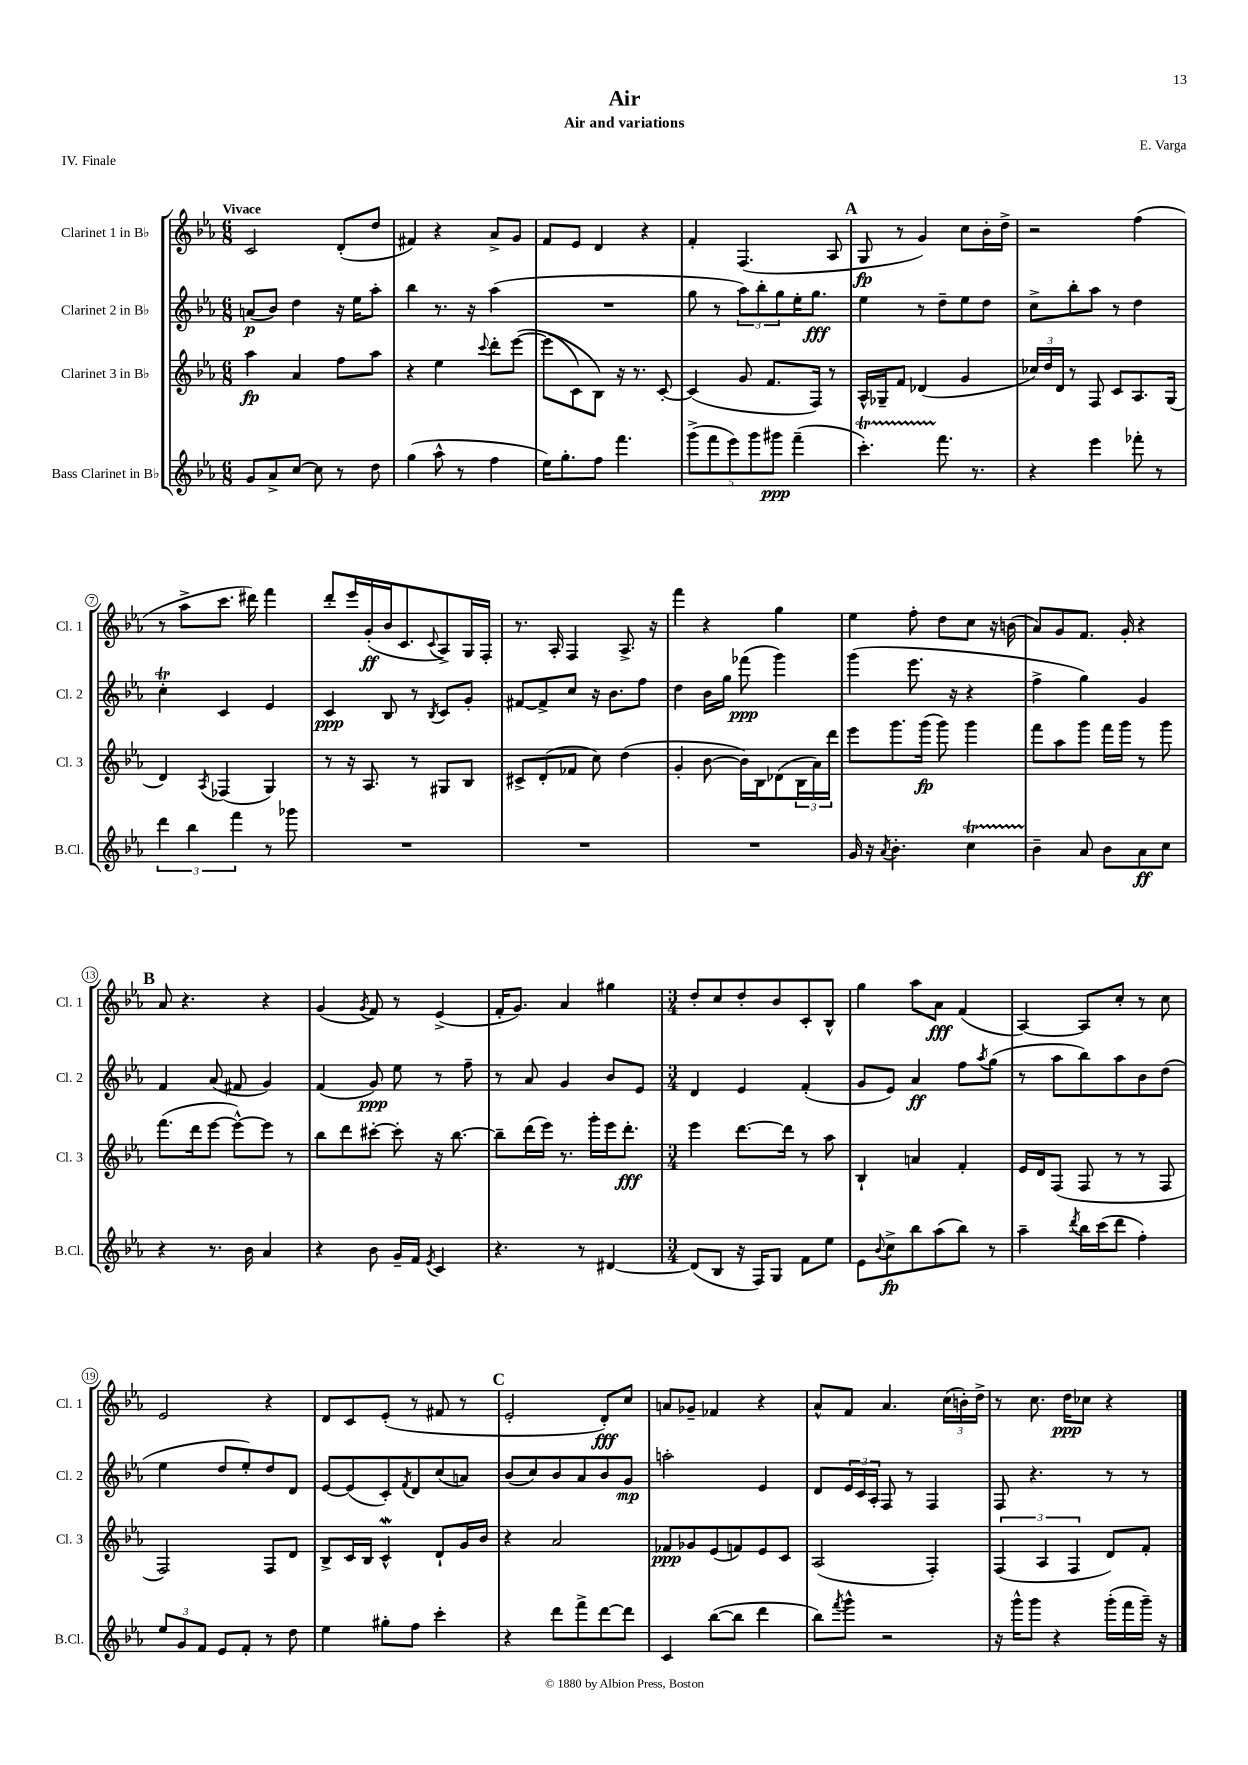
\header { title = "Air" composer = "E. Varga" subtitle = "Air and variations" piece = "IV. Finale" }
<<
\new StaffGroup <<
\new Staff = "s0" \with { instrumentName = "Clarinet 1 in Bb" shortInstrumentName = "Cl. 1" } {
    \clef treble \key ees \major \numericTimeSignature \time 6/8 \tempo "Vivace"
    c'2 d'8-.( d''8 |
    fis'4) r4 aes'8-> g'8 |
    f'8 ees'8 d'4 r4 |
    f'4-. f4.( aes8 |
    \mark \markup { \bold "A" } g8\fp r8 g'4) c''8 bes'16-. d''16-> |
    r2 f''4( |
    r8 aes''8-> c'''8. dis'''16) f'''4 |
    d'''8-. ees'''16 g'16-.\ff( bes'16 c'8. \appoggiatura { c'8 } aes8->) g16 f16-. |
    r8. aes16-. f4 aes8.-> r16 |
    f'''4 r4 g''4 |
    ees''4 f''8-. d''8 c''8 r16 b'16( |
    aes'8) g'8 f'8. g'16-. r4 |
    \mark \markup { \bold "B" } aes'8 r4. r4 |
    g'4( \acciaccatura { g'8 } f'8) r8 ees'4->( |
    f'16-. g'8.) aes'4 gis''4 |
    \numericTimeSignature \time 3/4 d''8-. c''8 d''8-. bes'8 c'8-. bes8-^ |
    g''4 aes''8 aes'8\fff f'4( |
    aes4~) aes8 c''8-. r8 c''8 |
    ees'2 r4 |
    d'8 c'8 ees'8-.( r8 fis'8 r8 |
    \mark \markup { \bold "C" } ees'2-. d'8-.\fff) c''8 |
    a'8 ges'8-- fes'4 r4 |
    aes'8-^ f'8 aes'4. \tuplet 3/2 { c''16( b'16-.) d''16-> } |
    r8 c''8. d''16\ppp ces''8 r4 \bar "|." |
}
\new Staff = "s1" \with { instrumentName = "Clarinet 2 in Bb" shortInstrumentName = "Cl. 2" } {
    \clef treble \key ees \major \numericTimeSignature \time 6/8
    a'8\p( bes'8) d''4 r16 ees''16 aes''8-. |
    bes''4 r8. r16 aes''4( |
    R2. |
    g''8 r8 \tuplet 3/2 { aes''8) bes''8-. g''8 } ees''16-. g''8.\fff |
    \mark \markup { \bold "A" } ees''4 r8 d''8-- ees''8 d''8 |
    c''8-> bes''8-. aes''8 r8 d''4 |
    c''4-.\trill c'4 ees'4 |
    c'4\ppp bes8 r8 \acciaccatura { bes8 } c'8 g'8-. |
    fis'8~ fis'8-> c''8 r16 bes'8. f''8 |
    d''4 bes'16 g''16 fes'''8\ppp( g'''4) |
    g'''4( ees'''8. r16 r4 |
    f''4-> g''4) g'4 |
    \mark \markup { \bold "B" } f'4 aes'8( fis'8 g'4) |
    f'4( g'8\ppp) ees''8 r8 f''8-- |
    r8 aes'8 g'4 bes'8 ees'8 |
    \numericTimeSignature \time 3/4 d'4 ees'4 f'4-.( |
    g'8 ees'8) aes'4\ff f''8 \acciaccatura { aes''8 } g''8( |
    r8 aes''8 bes''8) aes''8 bes'8 d''8( |
    ees''4 d''8 ees''8-.) d''8 d'8 |
    ees'8~ ees'8( c'8-.) \acciaccatura { f'8 } d'8 c''8( a'8) |
    \mark \markup { \bold "C" } bes'8( c''8) bes'8 aes'8 bes'8 g'8\mp |
    a''2-. ees'4 |
    d'8 \tuplet 3/2 { ees'16 c'16 aes16-. } f8 r8 f4 |
    f8 r4. r8 r8 \bar "|." |
}
\new Staff = "s2" \with { instrumentName = "Clarinet 3 in Bb" shortInstrumentName = "Cl. 3" } {
    \clef treble \key ees \major \numericTimeSignature \time 6/8
    aes''4\fp aes'4 f''8 aes''8 |
    r4 ees''4 \appoggiatura { c'''8 } d'''8-. ees'''8~\( |
    ees'''8( c'8) bes8\) r16 r8. c'8~-. |
    c'4( g'8 f'8. f16) r8 |
    \mark \markup { \bold "A" } aes16-^ ges16-- f'8 des'4( g'4 |
    \tuplet 3/2 { ces''16) d''16 d'16 } r8 f8 c'8 aes8. g16( |
    d'4) \acciaccatura { aes8 } fes4( g4) |
    r8 r16 aes8. r8 gis8 bes8 |
    cis'8-> d'8-.( fes'8 c''8) d''4( |
    g'4-. bes'8~ bes'16) bes16 des'8( \tuplet 3/2 { bes16 aes'16) d'''16 } |
    ees'''8 g'''8. g'''16\fp( g'''8) g'''4 |
    f'''8 aes''8 g'''8 f'''16 g'''16 r8 g'''8 |
    \mark \markup { \bold "B" } f'''8.( d'''16 ees'''8~ ees'''8~-^) ees'''8 r8 |
    bes''8 d'''8 cis'''8~-. cis'''8-. r16 bes''8.~ |
    bes''8-- d'''16( ees'''16) r8. g'''16-. ees'''16 d'''8.-.\fff |
    \numericTimeSignature \time 3/4 ees'''4 d'''8.~ d'''16 r8 aes''8 |
    bes4-! a'4 f'4-. |
    ees'16 d'16 f8( f8 r8 r8 f8 |
    f2) f8 d'8 |
    bes8-> c'16 bes16 c'4-^\mordent d'8-! g'16 bes'16 |
    \mark \markup { \bold "C" } r4 aes'2 |
    fes'8\ppp ges'8 ees'8( f'8) ees'8 c'8 |
    aes2( f4-.) |
    \tuplet 3/2 { f4( aes4 f4 } d'8) f'8-. \bar "|." |
}
\new Staff = "s3" \with { instrumentName = "Bass Clarinet in Bb" shortInstrumentName = "B.Cl." } {
    \clef treble \key ees \major \numericTimeSignature \time 6/8
    g'8 aes'8-> c''8~ c''8 r8 d''8 |
    g''4( aes''8-^ r8 f''4 |
    ees''16) g''8.-. f''8 f'''4. |
    \tuplet 5/4 { g'''8->( f'''8 ees'''8) g'''8 gis'''8\ppp } f'''4--( |
    \mark \markup { \bold "A" } c'''4.-.\startTrillSpan) f'''8.\stopTrillSpan r8. |
    r4 ees'''4 fes'''8-. r8 |
    \tuplet 3/2 { d'''4 bes''4 f'''4 } r8 ges'''8 |
    R2. |
    R2. |
    R2. |
    g'16 r16 \acciaccatura { aes'8 } bes'4.-. c''4\startTrillSpan |
    bes'4--\stopTrillSpan aes'8 bes'8 aes'8\ff c''8 |
    \mark \markup { \bold "B" } r4 r8. bes'16 aes'4 |
    r4 bes'8 g'16-- f'16 \acciaccatura { ees'8 } c'4 |
    r4. r8 dis'4~ |
    \numericTimeSignature \time 3/4 dis'8( bes8 r16 f16) g8 f'8 ees''8 |
    ees'8 \appoggiatura { bes'8 } c''8->\fp bes''8 aes''8( bes''8) r8 |
    aes''4-- \acciaccatura { d'''8 } bes''16 c'''16( d'''8 f''4-.) |
    \tuplet 3/2 { ees''8 g'8 f'8 } ees'8 f'8-. r8 d''8 |
    ees''4 gis''8-. f''8 c'''4-. |
    \mark \markup { \bold "C" } r4 d'''8 f'''8-> d'''8~ d'''8 |
    c'4 bes''8~( bes''8 d'''4 |
    bes''8) \acciaccatura { f'''8 } g'''8-^ r2 |
    r16 g'''16-^ g'''8 r4 g'''16-.( f'''16 g'''16--) r16 \bar "|." |
}
>>
>>
\layout { \context { \Score \override BarNumber.stencil = #(make-stencil-circler 0.1 0.3 ly:text-interface::print) } }
